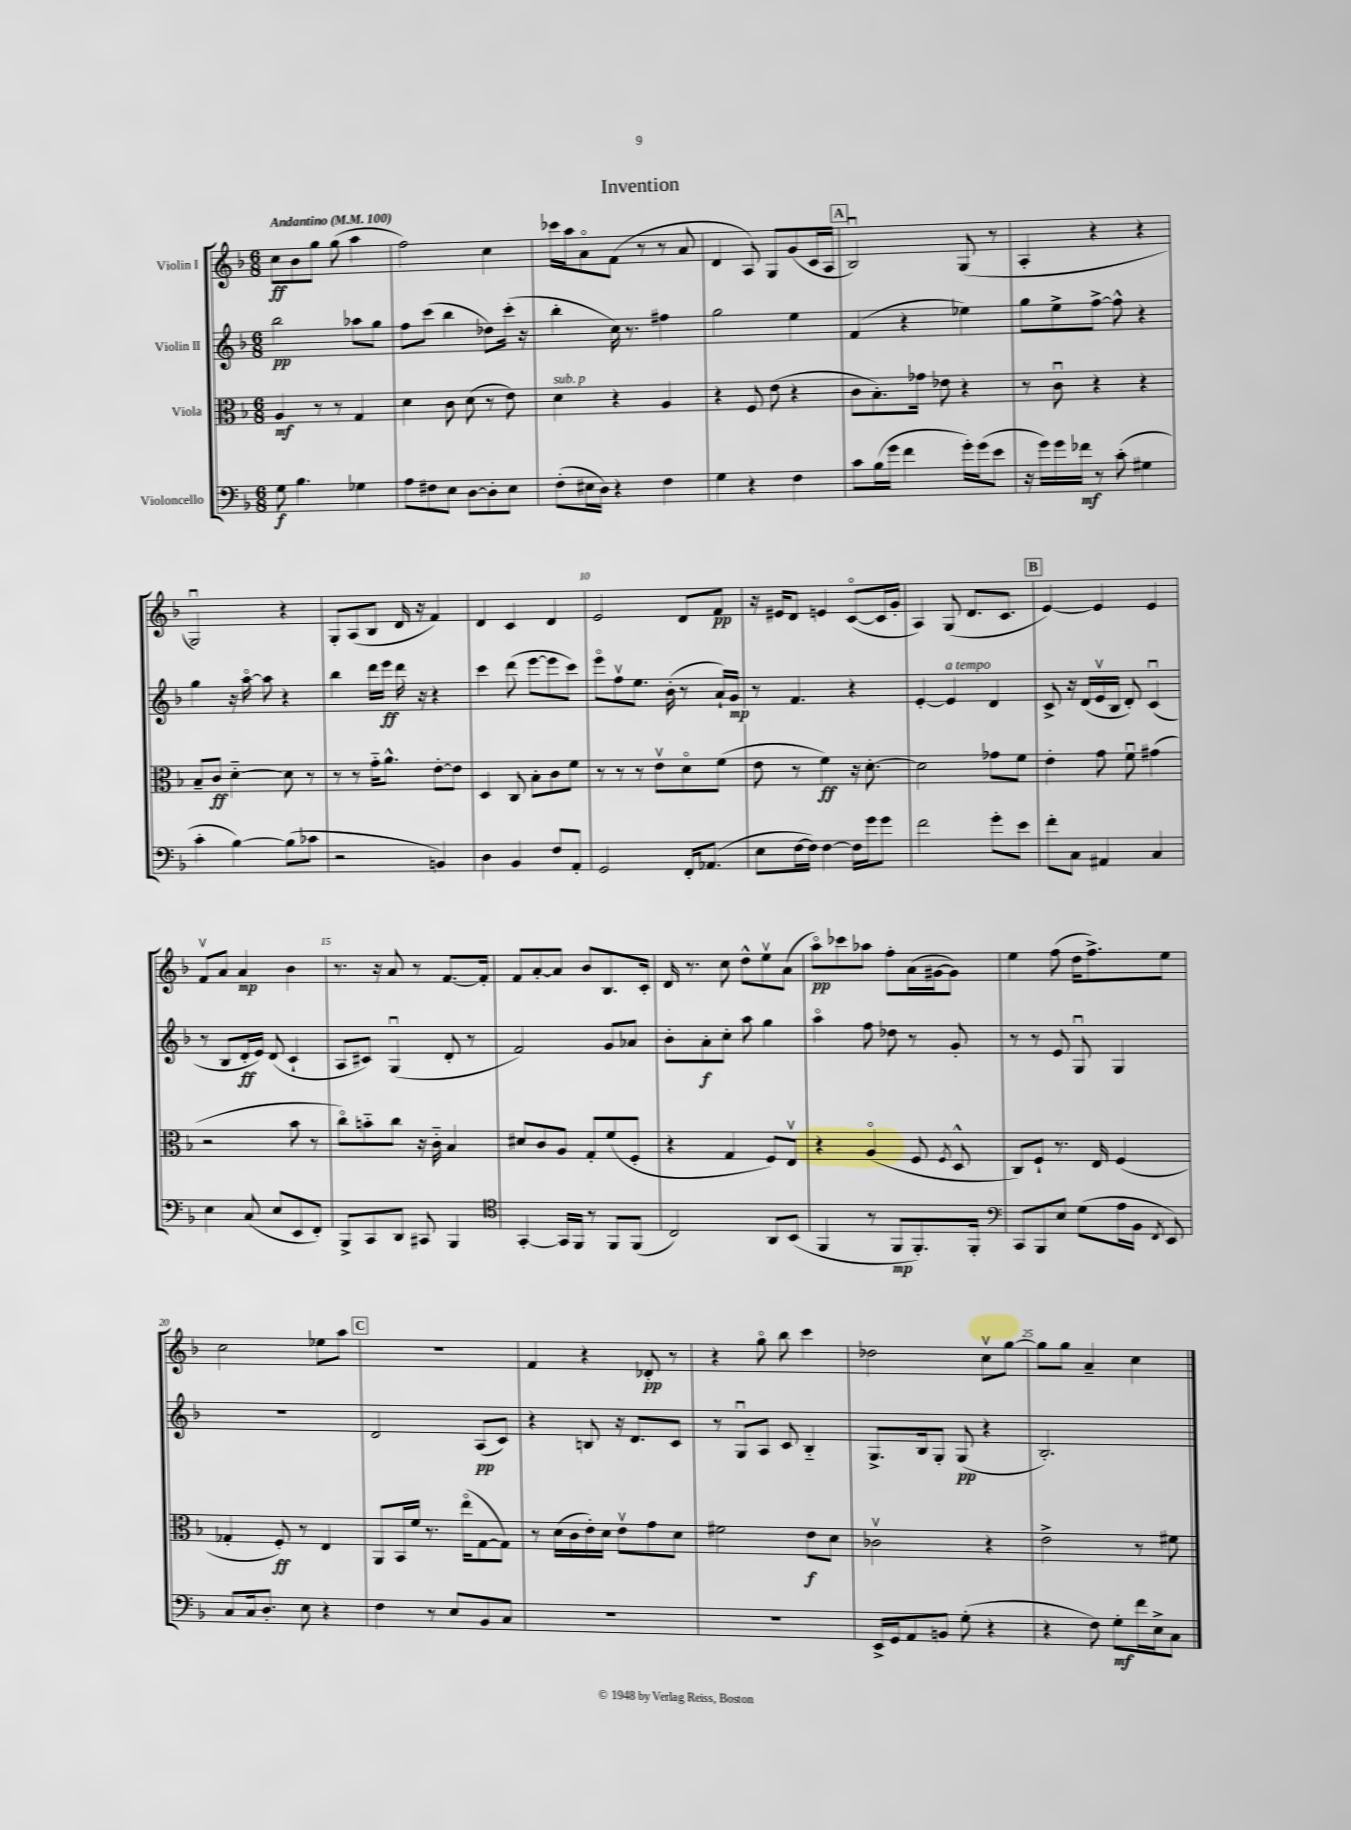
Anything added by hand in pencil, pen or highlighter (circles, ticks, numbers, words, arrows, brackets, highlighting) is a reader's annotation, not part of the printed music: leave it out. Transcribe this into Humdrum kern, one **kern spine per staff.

**kern	**kern	**kern	**kern
*staff4	*staff3	*staff2	*staff1
*clefF4	*clefC3	*clefG2	*clefG2
*k[b-]	*k[b-]	*k[b-]	*k[b-]
*M6/8	*M6/8	*M6/8	*M6/8
*MM100	*MM100	*MM100	*MM100
8G	4A	2bb-	8cc
4.B-	.	.	8b-
.	8r	.	8gg
.	8r	.	(8gg
4G-	4G	8aa-	4aa
.	.	8gg	.
=	=	=	=
8A	4d	8ff	2ff)
8F#	.	(8ccc	.
8E	8c	4bb-	.
[8D	(8d	.	.
8D']	8r	8dd-)	4cc
8E	8e)	(16ccc'	.
.	.	16r	.
=	=	=	=
(8F'	4d	4bb-'	16ccc-
.	.	.	16aa
16E#	.	.	8ao
16D)	.	.	.
4r	4r	16cc)	(8f
.	.	8.r	.
.	.	.	8r
4F	4A	4ff#	8r
.	.	.	8a
=	=	=	=
4G	4r	2gg	4d
4r	8F	.	8A)
.	(8e	.	8G
4F	4r	4ee	(8g
.	.	.	16c
.	.	.	16A
=	=	=	=
8c	8c	(4f	2B-u)
(16B-	8.B-')	.	.
16g	.	.	.
4f	.	4r	.
.	16g-	.	.
.	8e-	.	.
16g')	4r	4ee-)	(8G
(16g	.	.	.
8e	.	.	8r
=	=	=	=
16r	8r	8gg	4A'
16g)	.	.	.
16g	8cu	8ee^	.
16f-	.	.	.
8r	4r	[8ff^	4r
(8c'	.	8ff^^]	.
4G#	4r	4r	4r
=	=	=	=
4c'	8B-~	4gg	2Gu)
.	8c	.	.
[4B-)	[4d'~	16r	.
.	.	[16aao	.
.	.	8aa]	.
(8B-]	8d]	4r	4r
8c-	8r	.	.
=	=	=	=
2r	8r	4bb-	8G'
.	8r	.	(8A
.	16g'~	16ddd	8B-
.	8.a^^	16eee	.
.	.	16ddd	16d
.	.	16r	16r
4BB)	[8e'	4r	4f)
.	8e]	.	.
=	=	=	=
4D	4D	4ccc	4d
4BB-	8C	(8ddd	4c
.	8B-'	[8eee	.
8F	8c	8eee]	4d
8AA'	8f	8ccc)	.
=	=	=	=
2GG	8r	8eeeo	2e
.	8r	8ffv	.
.	8r	8.ee	.
.	8ev	.	.
.	.	(16b-'	.
16FF'	8do	8r	8d
(8.AA-	.	.	.
.	(8f	16a`)	8f
.	.	16g	.
=	=	=	=
8E	8e	8r	16r
.	.	.	16e#
[16F	8r	4.f	8d
16F])	.	.	.
[4F	4f)	.	4e
16F]	16r	4r	([8co
16g	[8.d'	.	.
8g	.	.	16c]
.	.	.	16g'
=	=	=	=
2f	2d]	[4e'	4A)
.	.	4e]	(8G
.	.	.	8.d
8g'	8g-	4d	.
.	.	.	8.c
8e	8f	.	.
=	=	=	=
8f'	4e'	8c^	[4e)
8C	.	16r	.
.	.	(16d	.
4AA#	8g	16ev	4e]
.	.	16B-	.
.	8fu	8d')	.
4C	(4g#	(4cu	4e
=	=	=	=
4E	2r	8r	8fv
.	.	8B-	8a
(8C	.	16d'	4a
.	.	16e)	.
8E	.	(8d	.
8EE	8b-	4c`	4b-
8FF')	8r	.	.
=	=	=	=
8BBB-^	8cco)	8A	8.r
8CC	8b'~	8c#)	.
.	.	.	16r
8DD	8cc	(4Gu	8a
8CC#	16r	.	8r
.	16c'~	.	.
4BBB-	4B-	8d'	[8.f
.	.	8r	.
.	.	.	16f']
=	=	=	=
*clefC4	*	*	*
[4GG'	8d#	2f)	8f
.	8c	.	[8a'
16GG]	8A	.	8a]
16FF	.	.	.
8r	8G'	.	8b-
8FF	(8f	8g	8.B-
(8FF	8F'	8a-	.
.	.	.	16c'
=	=	=	=
2C)	4r	8b-'	16d
.	.	.	8.r
.	.	8a'	.
.	4G	8cc'	8cc
.	.	8aa	8dd^^
8AA	8F)	4gg	8eev
(8BB-	8Ev	.	(8a
=	=	=	=
4FF	4r	4aao	8aao)
.	.	.	8ccc-
8r	(4Ao	8ff	8aa-
8FF	.	8dd-	8ff'
8.FF')	8F	8r	(16a
.	.	.	[16g#
.	8qF	.	.
.	8D^^	8g'	8g#])
16FF'	.	.	.
=	=	=	=
*clefF4	*	*	*
8CC	8C)	8r	4ee
8BBB-	8F`	8r	.
8E	8.r	8e	(8ff
(8G	.	8Gu	16dd
.	16E	.	8.ff^)
16A	(4F	4G	.
16BB-	.	.	.
8qFF	.	.	.
8EE)	.	.	8ee
=	=	=	=
8C	4G-'	2.r	2cc
16C	.	.	.
8.D'	.	.	.
.	8F')	.	.
8E	8r	.	.
4r	4E	.	8ee-
.	.	.	8aa
=	=	=	=
4F	8AA	2d	2.r
.	16BB-	.	.
.	16f	.	.
8r	8.r	.	.
8E	.	.	.
.	(16eeo	.	.
8BB-	[8G	(8A	.
8C	8G])	8c)	.
=	=	=	=
2.r	8r	4r	4f
.	(16d	.	.
.	16c	.	.
.	16e')	8B	4r
.	16d	.	.
.	8ev	16r	.
.	.	8.d	.
.	8g	.	8d-'
.	8d	8c	8r
=	=	=	=
2.r	2f#	8r	4r
.	.	8Gu	.
.	.	8A	8ggo
.	.	8c	8bb-
.	8e	4B-'~	4ccc
.	8d	.	.
=	=	=	=
16EE^	2c-v	8.G^	2dd-
16GG	.	.	.
8AA	.	.	.
.	.	16B-	.
8BB	.	8G'	.
(8G'	.	(8G	.
4r	4r	4r	8ccv
.	.	.	[8gg
=	=	=	=
4r	2e^	2.B-')	8gg]
.	.	.	8gg
8F)	.	.	4a~
8G'	.	.	.
16f	8r	.	4cc
16E^	.	.	.
8C	8f#	.	.
==	==	==	==
*-	*-	*-	*-
